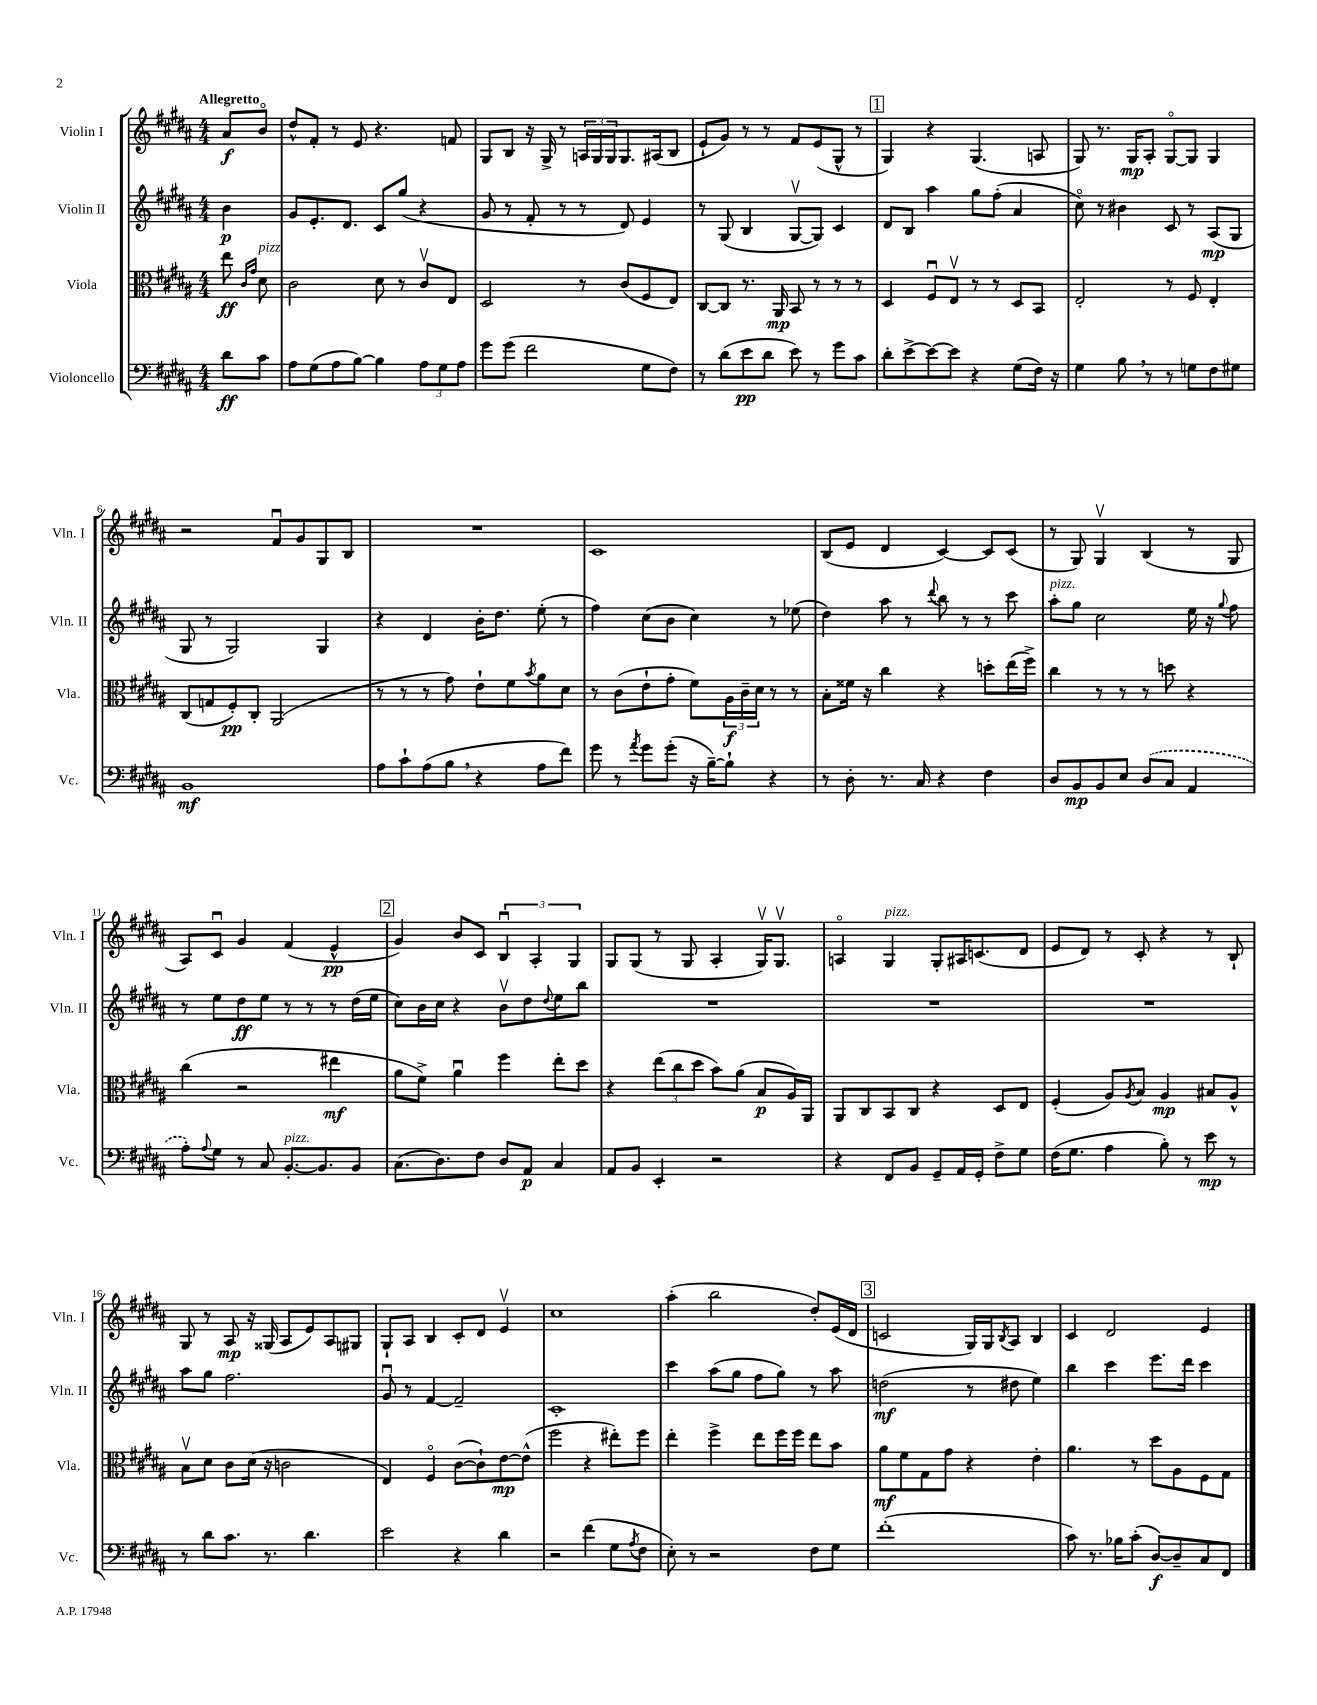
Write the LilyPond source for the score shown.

<<
\new StaffGroup <<
\new Staff = "s0" \with { instrumentName = "Violin I" shortInstrumentName = "Vln. I" } {
    \clef treble \key b \major \numericTimeSignature \time 4/4 \partial 4 \tempo "Allegretto"
    ais'8\f b'8\flageolet |
    dis''8-^ fis'8-. r8 e'8 r4. f'8 |
    gis8 b8 r16 gis16-> r8 \tuplet 3/2 { a16 gis16 gis16 } gis8. ais16( b8 |
    e'8-! gis'8) r8 r8 fis'8 e'8( gis8-^ r8 |
    \mark \markup { \box "1" } gis4) r4 gis4.( a8 |
    gis8) r8. gis16\mp ais8-. gis8~\flageolet gis8 gis4 |
    r2 fis'8\downbow gis'8 gis8 b8 |
    R1 |
    cis'1 |
    b8( e'8 dis'4 cis'4~) cis'8 cis'8( |
    r8 gis8) gis4\upbow b4( r8 gis8 |
    ais8) cis'8\downbow gis'4 fis'4( e'4-^\pp |
    \mark \markup { \box "2" } gis'4) b'8 cis'8 \tuplet 3/2 { b4\downbow ais4-. gis4 } |
    gis8 gis8( r8 gis8 ais4-. gis16\upbow) gis8.\upbow |
    a4\flageolet gis4^\markup { \italic "pizz." } gis8-. ais16 c'8.( dis'8 |
    e'8 dis'8) r8 cis'8-. r4 r8 b8-! |
    gis8 r8 ais8\mp r16 gisis16( ais8 e'8) ais8 gis8 |
    gis8-! ais8 b4 cis'8-. dis'8 e'4\upbow |
    cis''1 |
    ais''4-.( b''2 dis''8-.) e'16( dis'16 |
    \mark \markup { \box "3" } c'2 gis16) gis16 \acciaccatura { b8 } ais8 b4 |
    cis'4 dis'2 e'4 \bar "|." |
}
\new Staff = "s1" \with { instrumentName = "Violin II" shortInstrumentName = "Vln. II" } {
    \clef treble \key b \major \numericTimeSignature \time 4/4 \partial 4
    b'4\p |
    gis'8 e'8.-. dis'8. cis'8 gis''8( r4 |
    gis'8 r8 fis'8-. r8 r8 dis'8) e'4 |
    r8 gis8( b4 gis8~\upbow gis8) cis'4 |
    \mark \markup { \box "1" } dis'8 b8 ais''4 gis''8 fis''8-.( ais'4 |
    cis''8\flageolet) r8 bis'4 cis'8 r8 ais8\mp( gis8 |
    gis8 r8 gis2) gis4 |
    r4 dis'4 b'16-. dis''8. e''8-.( r8 |
    fis''4) cis''8( b'8 cis''4) r8 ees''8( |
    dis''4) ais''8 r8 \appoggiatura { dis'''8 } b''8 r8 r8 cis'''8 |
    ais''8-.^\markup { \italic "pizz." } gis''8 cis''2 e''16 r16 \appoggiatura { gis''8 } fis''8 |
    r8 e''8 dis''8\ff e''8 r8 r8 r8 dis''16( e''16 |
    \mark \markup { \box "2" } cis''8) b'16 cis''16 r4 b'8\upbow dis''8 \appoggiatura { dis''8 } e''8 b''8 |
    R1 |
    R1 |
    R1 |
    ais''8 gis''8 fis''2. |
    gis'8\downbow r8 fis'4~ fis'2-- |
    cis'1-. |
    cis'''4 ais''8( gis''8 fis''8 gis''8) r8 ais''8 |
    \mark \markup { \box "3" } d''2\mf( r8 dis''8 e''4) |
    b''4 cis'''4 e'''8. dis'''16 cis'''4 \bar "|." |
}
\new Staff = "s2" \with { instrumentName = "Viola" shortInstrumentName = "Vla." } {
    \clef alto \key b \major \numericTimeSignature \time 4/4 \partial 4
    e''8\ff \grace { cis'16 gis'16 } dis'8^\markup { \italic "pizz." } |
    cis'2 dis'8 r8 cis'8\upbow e8 |
    dis2 r8 cis'8( fis8 e8) |
    cis8~ cis8 r8. ais,16\mp b,8 r8 r8 r8 |
    \mark \markup { \box "1" } dis4 fis8\downbow e8\upbow r8 r8 dis8 b,8 |
    e2-. r8 fis8 e4-. |
    cis8( g8 fis8-.\pp) cis8-. ais,2( |
    r8 r8 r8 gis'8) e'8-! fis'8 \acciaccatura { b'8 } ais'8 dis'8 |
    r8 cis'8( e'8-! gis'8-. fis'8) \tuplet 3/2 { ais16\f cis'16-- dis'16 } r8 r8 |
    b8-. fisis'16 r16 cis''4 r4 d''8-. e''16( fis''16->) |
    cis''4 r8 r8 r8 d''8 r4 |
    cis''4( r2 eis''4\mf |
    \mark \markup { \box "2" } ais'8 fis'8->) ais'4\downbow fis''4 e''8-. dis''8 |
    r4 \tuplet 3/2 { e''8( cis''8 dis''8 } b'8) ais'8( b8\p ais16) ais,16 |
    ais,8 cis8 b,8 cis8 r4 dis8 e8 |
    fis4-.( ais8) \acciaccatura { ais8 } b8 ais4\mp bis8 ais8-^ |
    b8\upbow dis'8 cis'8 dis'16( r16 c'2 |
    e4) fis4\flageolet cis'8~( cis'8-!) e'8~\mp e'8-^( |
    fis''2 r4 eis''8-.) fis''8 |
    e''4-. fis''4-> e''8 fis''16 fis''16 e''8 b'8 |
    \mark \markup { \box "3" } ais'8\mf fis'8 gis8 gis'8 r4 e'4-. |
    ais'4. r8 dis''8 ais8 fis8 gis8 \bar "|." |
}
\new Staff = "s3" \with { instrumentName = "Violoncello" shortInstrumentName = "Vc." } {
    \clef bass \key b \major \numericTimeSignature \time 4/4 \partial 4
    dis'8\ff cis'8 |
    ais8 gis8( ais8 b8~) b4 \tuplet 3/2 { ais8 gis8 ais8 } |
    gis'8 gis'8( fis'2 gis8 fis8) |
    r8 dis'8( e'8\pp dis'8 e'8) r8 gis'8 cis'8 |
    \mark \markup { \box "1" } dis'8-. e'8~-> e'8~ e'8 r4 gis8( fis16) r16 |
    gis4 b8 \breathe r8 r8 g8 fis8 gis8 |
    b,1\mf |
    ais8 cis'8-! ais8( b8 \breathe r4 ais8 fis'8) |
    gis'8 r8 \acciaccatura { ais'8 } gis'8 gis'8-.( r16 b16~--) b8-! r4 |
    r8 dis8-. r8. cis16 r4 fis4 |
    dis8 b,8\mp b,8 e8 \once \slurDashed dis8( cis8 ais,4 |
    ais8-.) \appoggiatura { ais8 } gis8 r8 cis8 b,8.~-.^\markup { \italic "pizz." } b,8. b,8 |
    \mark \markup { \box "2" } cis8.( dis8.) fis8 dis8 ais,8\p cis4 |
    ais,8 b,8 e,4-. r2 |
    r4 fis,8 b,8 gis,8-- ais,16 gis,16-. fis8-> gis8 |
    fis16( gis8. ais4 b8-.) r8 e'8\mp r8 |
    r8 dis'8 cis'8. r8. dis'4. |
    e'2 r4 dis'4 |
    r2 fis'4( gis8 \acciaccatura { ais8 } fis8 |
    e8-.) r8 r2 fis8 gis8 |
    \mark \markup { \box "3" } fis'1-.( |
    cis'8) r8. bes16 cis'8-.( dis8~\f) dis8-- cis8 fis,8 \bar "|." |
}
>>
>>
